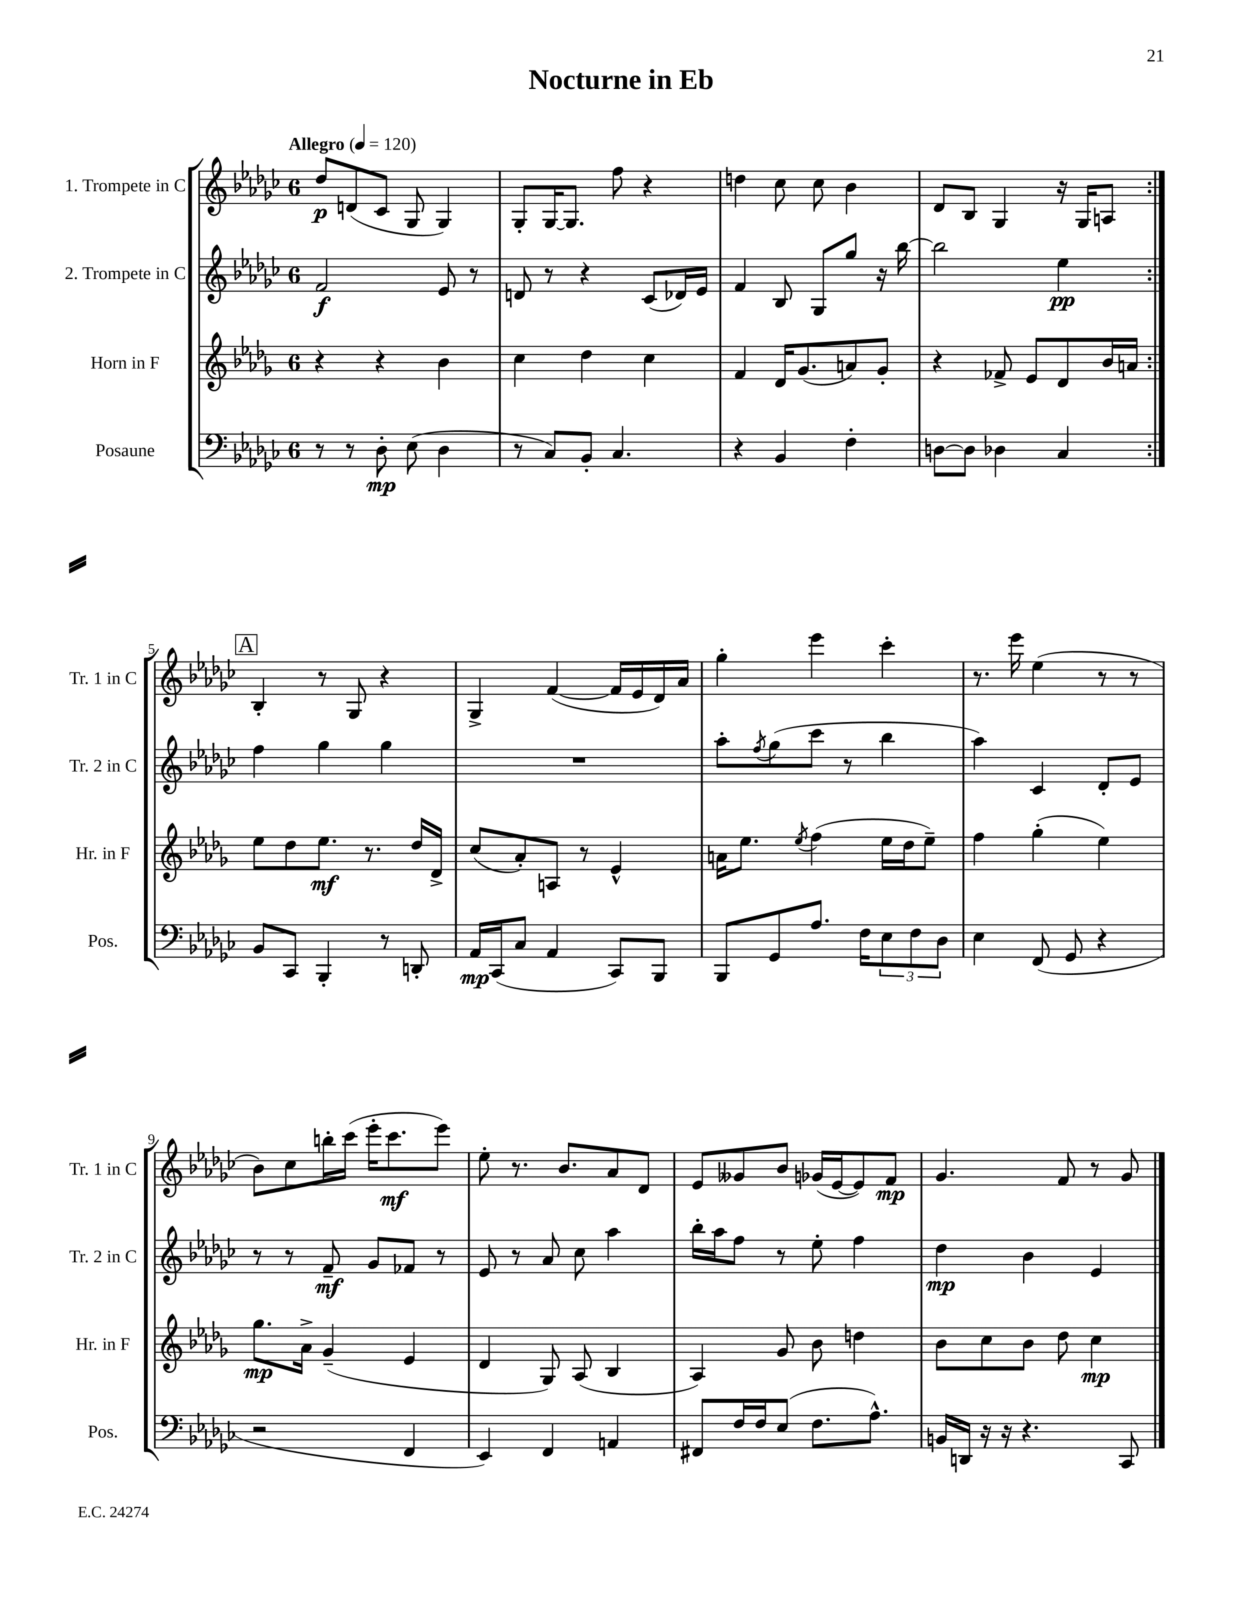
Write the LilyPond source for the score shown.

\header { title = "Nocturne in Eb" }
<<
\new StaffGroup <<
\new Staff = "s0" \with { instrumentName = "1. Trompete in C" shortInstrumentName = "Tr. 1 in C" } {
    \clef treble \key ges \major \once \override Staff.TimeSignature.style = #'single-digit \time 6/8 \tempo "Allegro" 4 = 120
    \repeat volta 2 { des''8\p d'8( ces'8 ges8 ges4) |
    ges8-. ges16~ ges8. f''8 r4 |
    d''4 ces''8 ces''8 bes'4 |
    des'8 bes8 ges4 r16 ges16 a8 | }
    \mark \markup { \box "A" } bes4-. r8 ges8 r4 |
    ges4-> f'4~( f'16 ees'16 des'16) aes'16 |
    ges''4-. ees'''4 ces'''4-. |
    r8. ees'''16 ees''4( r8 r8 |
    bes'8) ces''8 b''16-. ces'''16( ees'''16-. ces'''8.\mf ees'''8) |
    ees''8-. r8. bes'8. aes'8 des'8 |
    ees'8 geses'8 bes'8 ges'16( ees'16~ ees'8) f'8\mp |
    ges'4. f'8 r8 ges'8 \bar "|." |
}
\new Staff = "s1" \with { instrumentName = "2. Trompete in C" shortInstrumentName = "Tr. 2 in C" } {
    \clef treble \key ges \major \once \override Staff.TimeSignature.style = #'single-digit \time 6/8
    \repeat volta 2 { f'2\f ees'8 r8 |
    d'8 r8 r4 ces'8( des'16) ees'16 |
    f'4 bes8 ges8 ges''8 r16 bes''16~ |
    bes''2 ees''4\pp | }
    \mark \markup { \box "A" } f''4 ges''4 ges''4 |
    R2. |
    aes''8-. \acciaccatura { f''8 } ges''8( ces'''8 r8 bes''4 |
    aes''4) ces'4 des'8-. ees'8 |
    r8 r8 f'8--\mf ges'8 fes'8 r8 |
    ees'8 r8 aes'8 ces''8 aes''4 |
    bes''16-. aes''16 f''8 r8 ees''8-. f''4 |
    des''4\mp bes'4 ees'4 \bar "|." |
}
\new Staff = "s2" \with { instrumentName = "Horn in F" shortInstrumentName = "Hr. in F" } {
    \clef treble \key des \major \once \override Staff.TimeSignature.style = #'single-digit \time 6/8
    \repeat volta 2 { r4 r4 bes'4 |
    c''4 des''4 c''4 |
    f'4 des'16 ges'8.( a'8) ges'8-. |
    r4 fes'8-> ees'8 des'8 bes'16 a'16 | }
    \mark \markup { \box "A" } ees''8 des''8 ees''8.\mf r8. des''16 des'16-> |
    c''8( aes'8-.) a8 r8 ees'4-^ |
    a'16 ees''8. \acciaccatura { ees''8 } f''4( ees''16 des''16 ees''8--) |
    f''4 ges''4-.( ees''4) |
    ges''8.\mp aes'16-> ges'4--( ees'4 |
    des'4 ges8) aes8( bes4 |
    aes4) ges'8 bes'8 d''4 |
    bes'8 c''8 bes'8 des''8 c''4\mp \bar "|." |
}
\new Staff = "s3" \with { instrumentName = "Posaune" shortInstrumentName = "Pos." } {
    \clef bass \key ges \major \once \override Staff.TimeSignature.style = #'single-digit \time 6/8
    \repeat volta 2 { r8 r8 des8-.\mp ees8( des4 |
    r8 ces8) bes,8-. ces4. |
    r4 bes,4 f4-. |
    d8~ d8 des4 ces4 | }
    \mark \markup { \box "A" } bes,8 ces,8 bes,,4-. r8 d,8-. |
    aes,16\mp ces,16( ces8 aes,4 ces,8) bes,,8 |
    bes,,8 ges,8 aes8. f16 \tuplet 3/2 { ees8 f8 des8 } |
    ees4 f,8( ges,8 r4 |
    r2 f,4 |
    ees,4) f,4 a,4 |
    fis,8 f16 f16 ees8( f8. aes8.-^) |
    b,16 d,16 r16 r16 r4. ces,8 \bar "|." |
}
>>
>>
